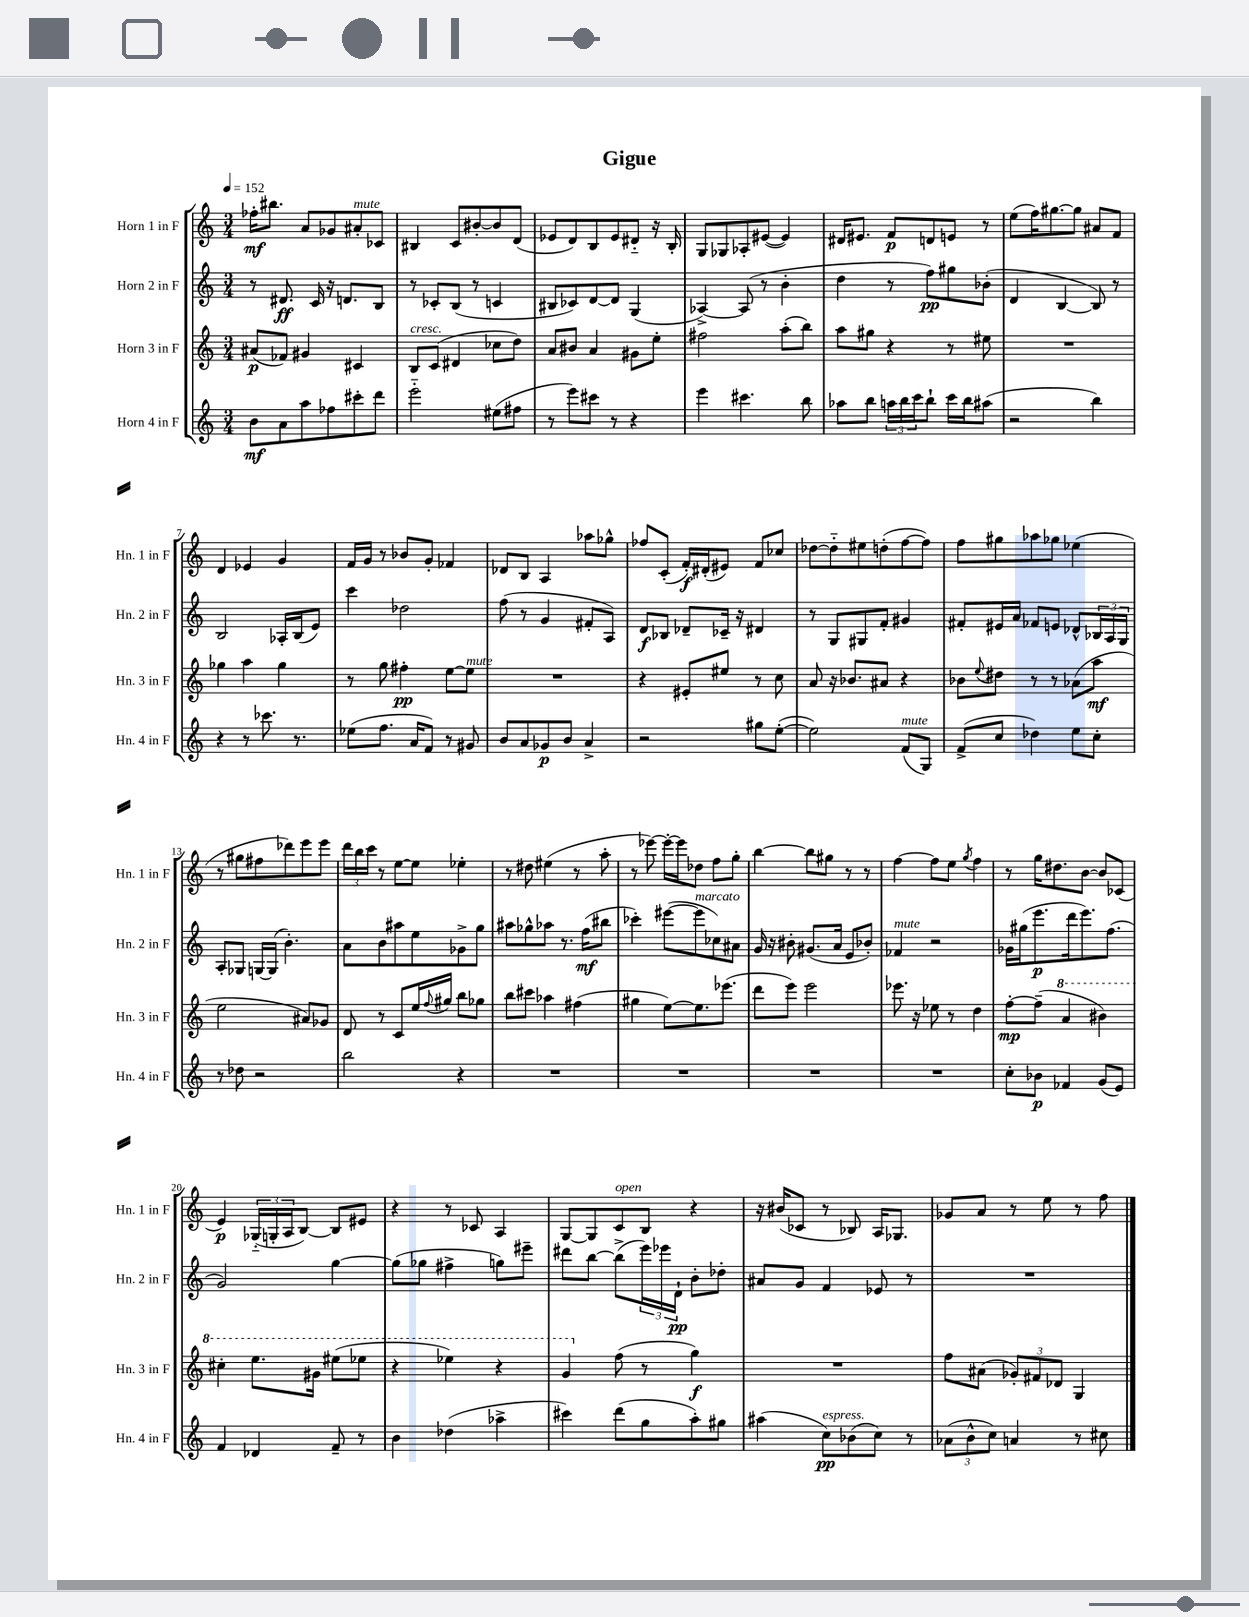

**kern	**kern	**kern	**kern
*staff4	*staff3	*staff2	*staff1
*clefG2	*clefG2	*clefG2	*clefG2
*k[]	*k[]	*k[]	*k[]
*M3/4	*M3/4	*M3/4	*M3/4
*MM152	*MM152	*MM152	*MM152
8b\L	(8a#/L	8r	16ff-'\LK
.	.	.	8.bb#\J
8a\	8f-/J)	8.d#/	.
8aa\	4g#/	.	8a/L
.	.	16c/	.
8ff-\	.	16r	8g-/
.	.	8.d/L	.
8ccc#'\	4c#/	.	8a#'/
8ddd\J	.	8B/J	8c-/J
=	=	=	=
2eee'~\	8B/L	8r	4B#/
.	(8c/J	8c-'/L	.
.	4d#/	(8B/J	8c/L
.	.	8r	[8b#'/
(8ee#\L	8cc-\L	4c/	8b#/]
8ff#\J	8dd\J)	.	(8d/J
=	=	=	=
8r	8a/L	8B#/L	8e-/L
8eee\L)	8b#/J	8c-/)	8d/)
8ccc#\J	4a/	[8d/	8B/
8r	.	8d/]J	8e-/
4r	8g#\L	(4G/	8d#'~/J
.	8ee'\J	.	16r
.	.	.	16B'/
=	=	=	=
4eee\	2ff#\	[4A-^/)	8G/L
.	.	.	8G-/
4.ccc#\	.	(8A-/]	8A-'/
.	.	8r	([8e#/J
.	(8aa'\L	4b'\	4e#/])
8bb\	8bb\J)	.	.
=	=	=	=
8aa-\L	8aa\L	4dd\	16d#/LK
.	.	.	8.e#/J
8bb\J	8gg#\J	.	.
24aa\LL	4r	8r	8f/L
24bb\	.	.	.
24ccc\J	.	.	.
8bb`\J	.	8ff\L)	8d/
16ccc\LL	8r	8gg#\	8e/J
16bb\J	.	.	.
(8aa#\J	8ee#\	(8b-'\J	8r
=	=	=	=
2r	2.r	4d/	(8ee\L
.	.	.	16ff\K)
.	.	.	[8.gg#\
.	.	[4B/	.
.	.	.	8gg#\]J
4bb\)	.	8B/])	8a#/L
.	.	8r	8f/J
=	=	=	=
4r	4gg-\	2B/	4d/
8r	4aa\	.	4e-/
8.ccc-\	.	.	.
.	4gg-\	16A-'/LL	4g/
8.r	.	(16B/J	.
.	.	8e/J)	.
=	=	=	=
(8ee-\L	8r	4ccc\	16f/LL
.	.	.	16g/JJ
8.ff\J	8gg\	.	8r
.	4ff#'\	2dd-\	8b-/L
16a/LK	.	.	.
8f/J)	.	.	8g'/J
8r	[8ee\L	.	4f-/
8g#/	8ee\]J	.	.
=	=	=	=
8b/L	2.r	(8ff\	8d-/L
8a/	.	8r	8B/J
8g-/	.	4g/	4A/
8b/J	.	.	.
4a^/	.	8f#'/L	8aa-\L
.	.	8A/J)	8gg-^^\J
=	=	=	=
2r	4r	8d/L	8ff-/L
.	.	8B-/J	(8c'/J
.	8e#'/L	8d-~/L	16f'/LL)
.	.	.	(16d#'/J
.	8ee#/J	16c-~/Jk	8e#/J)
.	.	16r	.
8gg#\L	8r	4d#/	8f/L
([8ee'\J	8cc\	.	8cc-/J
=	=	=	=
2ee\])	8a/	8r	[8dd-\L
.	16r	8G/L	8dd-'~\]
.	8.b-/L	.	.
.	.	8G#/	8ee#\
.	8a#/J	8f'/J	(8dd'\
(8f/L	4r	4g#/	[8ff\
8G/J)	.	.	8ff\]J)
=	=	=	=
(8f^/L	8b-\L	8f#'/L	8ff\L
.	8qqee/	.	.
8cc/J	8dd#\J	16e#/L	8gg#\
.	.	16a/JJ	.
4dd-\)	8r	8f-/L	8aa-\
.	8r	8e/J	8gg-\J
8ee\L	(8a-\L	8d-^^/L	(4ee-\
8cc'\J	8aa\J	24B-/L	.
.	.	24A/	.
.	.	24G/JJ	.
=	=	=	=
8r	2ee\	8A'/L	8r
8dd-\	.	8G-/J	8gg#\L
2r	.	[16G/LL	8ff#\
.	.	(16G/]JJ	.
.	.	4.b'\)	8ddd-\)
.	8a#/L)	.	8eee\
.	8g-/J	.	8eee\J
=	=	=	=
2bb\	8d/	8a\L	24ddd\LL
.	.	.	24bb\
.	.	.	24ccc\JJ
.	8r	8b\	8r
.	8c/L	8aa#\	[8ee\L
.	16ee/L	8ee\	8ee\]J
.	8qqff/	.	.
.	16gg#/JJ	.	.
4r	8bb\L	8g-^\	4ee-'\
.	8gg-\J	8gg\J	.
=	=	=	=
2.r	8bb\L	8aa#\L	8r
.	8ccc#\J	8gg-^^\	8dd#\
.	4aa-\	8aa-\J	(4ee#\
.	.	8.r	.
.	(4ff#\	.	8r
.	.	(16ff\LK	.
.	.	8bb#\J	8aa'\
=	=	=	=
2.r	4gg#\	4ccc-'\)	8r
.	.	.	[8eee-\)
.	[8ee\L)	([8eee#\L	16eee-'\_LL
.	.	.	16eee-\]J
.	8.ee\]	8eee#\]	8dd-\J
.	.	8cc-\)	8ff\L
.	(8.eee-\J	.	.
.	.	8a#\J	8gg'\J
=	=	=	=
2.r	8ddd\L	16g/	[4bb\
.	.	16r	.
.	8eee\J)	8b#'\	.
.	2eee\	(8.g#/L	8bb\]L
.	.	.	8gg#\J
.	.	16a/Jk	.
.	.	8e/L	8r
.	.	8b-'/J)	8r
=	=	=	=
2.r	8.eee-\	4f-/	[4ff\
.	16r	.	.
.	8ee-\	2r	8ff\]L
.	8r	.	8ee\J
.	.	.	8qgg/
.	4dd\	.	4ff\
=	=	=	=
8cc'\L	[8ff'\L	16g-\LL	8r
.	.	(16gg#\J	.
8b-\J	(8ff~\]J	8.eee\	16gg\LK
.	.	.	8.dd#\
4f-/	4aa/	.	.
.	.	16ddd\k	.
.	.	8.eee\)	[8b\J
(8g/L	4bb#\)	.	8b/]L
.	.	(8.ff\J	.
8e/J)	.	.	(8c-/J
=	=	=	=
4f/	4ccc#'\	2g/)	4e/)
4d-/	8.eee\L	.	(24G-'~/LL
.	.	.	24G'/
.	.	.	24A/J
.	.	.	[8B/J)
.	16gg#\Jk	.	.
8f~/	(8eee#\L	[4gg\	8B/]L
8r	8eee-\J	.	8e#/J
=	=	=	=
4b\	4r	(8gg\]L	4r
.	.	8gg-\J	.
(4dd-\	4eee-\)	4ff#^\	8r
.	.	.	8c-/
4aa-^\	4r	8gg\L)	4A/
.	.	8eee#~\J	.
=	=	=	=
4ccc#\)	4gg/	8ddd#\L	[8G/L
.	.	[8bb\J	8G/]
(8ddd\L	(8ff\	(8bb^\]L	8c/
8gg\	8r	24eee\L)	8B/J
.	.	24eee-\	.
.	.	24d`\JJ	.
8aa'\)	4gg\)	8b'\L	4r
8gg#\J	.	8dd-'\J	.
=	=	=	=
(4aa#\	2.r	8a#/L	16r
.	.	.	(16b#/LK
.	.	8g/J	8c-/J
8cc\L)	.	4f/	8r
(8b-\	.	.	8B-/)
8cc\J)	.	8e-/	16A/LK
.	.	.	8.G-/J
8r	.	8r	.
=	=	=	=
(12a-\L	8ff\L	2.r	8g-/L
12b^^\	.	.	.
.	(8a#\J	.	8a/J
12cc\J)	.	.	.
4a/	12g-'/L)	.	8r
.	12f#/	.	.
.	.	.	8ee\
.	12d-/J	.	.
8r	4G/	.	8r
8cc#\	.	.	8ff\
==	==	==	==
*-	*-	*-	*-
